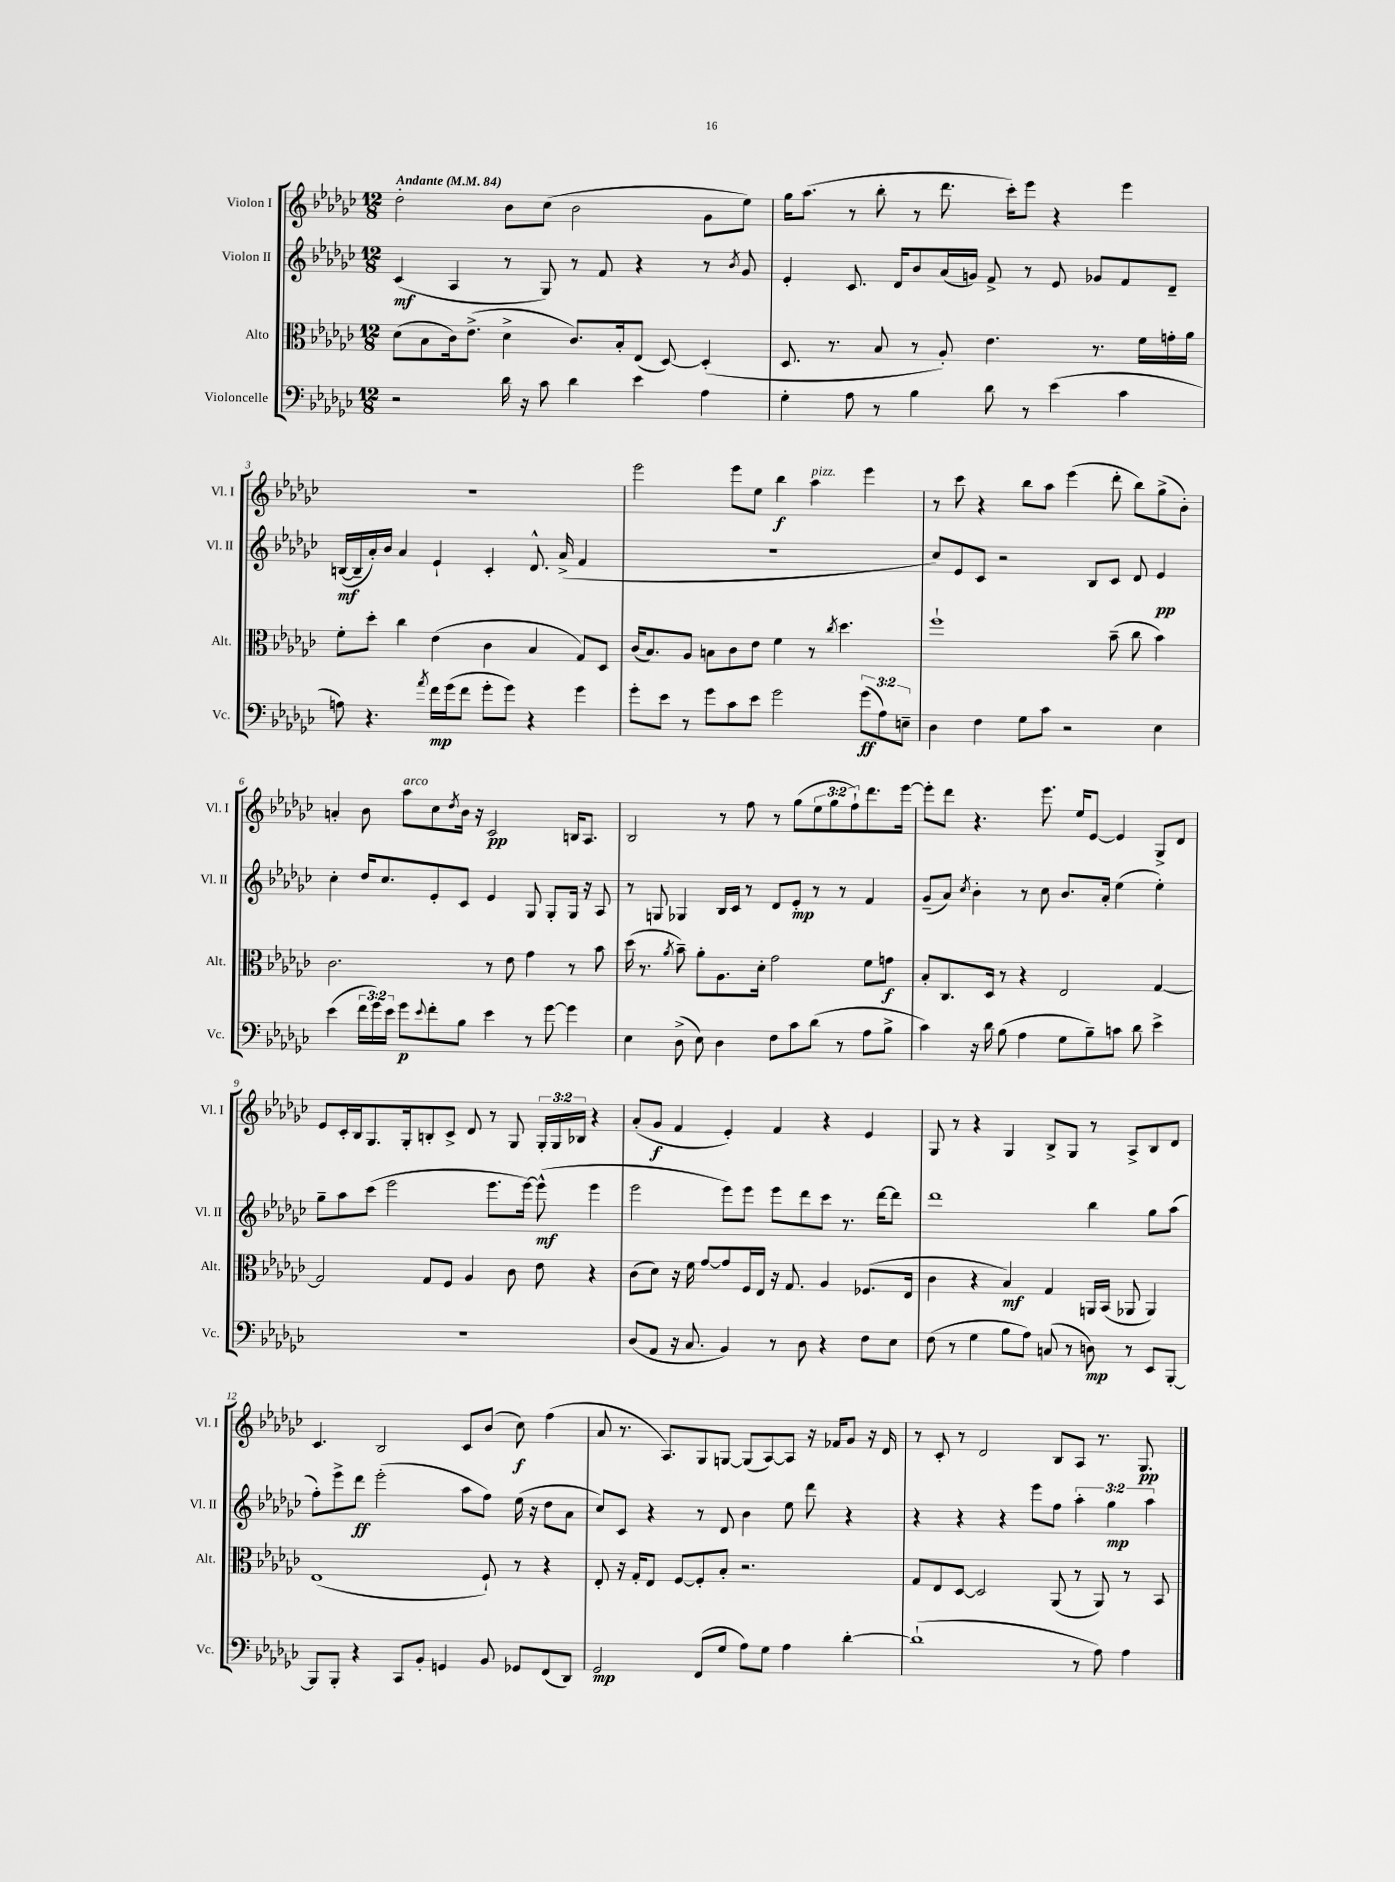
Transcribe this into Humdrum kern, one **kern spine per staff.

**kern	**kern	**kern	**kern
*staff4	*staff3	*staff2	*staff1
*clefF4	*clefC3	*clefG2	*clefG2
*k[b-e-a-d-g-c-]	*k[b-e-a-d-g-c-]	*k[b-e-a-d-g-c-]	*k[b-e-a-d-g-c-]
*M12/8	*M12/8	*M12/8	*M12/8
*MM84	*MM84	*MM84	*MM84
2r	(8d-	(4c-	2dd-'
.	8B-	.	.
.	16c-)	4A-	.
.	(8.e-^	.	.
16d-	4d-^	8r	8b-
16r	.	.	.
8c-	.	8G-)	(8cc-
4d-	8.c-)	8r	2b-
.	.	8f	.
.	16B-'	.	.
4e-	(8E-	4r	.
.	[8D-)	.	.
4A-	(4D-']	8r	8g-
.	.	8qb-	.
.	.	8g-	8ee-)
=	=	=	=
4G-'	8.D-	4e-'	16gg-
.	.	.	(8.aa-
.	8.r	.	.
8A-	.	8.c-	8r
8r	8B-	.	8bb-'
.	.	16d-	.
4B-	8r	8b-	8r
.	8A-')	(16a-	8.ddd-
.	.	16g)	.
8d-	4.e-	8f^	.
.	.	.	16ccc-')
8r	.	8r	8eee-
(4e-	.	8e-	4r
.	8.r	8g-	.
4c-	.	8f	4eee-
.	16f	.	.
.	16g'	8d-~	.
.	16a-	.	.
=	=	=	=
8A)	8f'	([16B	1.r
.	.	16B~]	.
4.r	8dd-'	16a-')	.
.	.	16b-	.
.	4cc-	4a-	.
8qa-	.	.	.
16f	(4e-	4e-`	.
(16g-	.	.	.
8f	.	.	.
8g-'	4c-	4c-'	.
8g-)	.	.	.
4r	4B-	8.d-^^	.
.	.	(16a-^	.
4g-	8G-)	4f	.
.	8D-	.	.
=	=	=	=
8g-'	(16c-	1.r	2eee-
.	8.B-)	.	.
8e-	.	.	.
8r	8A-	.	.
8g-	8B	.	.
8c-	8c-	.	8eee-
8e-	8e-	.	8ee-
2g-	4f	.	4bb-
.	8r	.	4aa-
.	8qcc-	.	.
.	4.dd-	.	.
(12g-	.	.	4eee-
12A-)	.	.	.
12E~	.	.	.
=	=	=	=
4D-	1ff`	8cc-)	8r
.	.	8e-	8ccc-
4F	.	8c-	4r
.	.	2r	.
8G-	.	.	8bb-
8c-	.	.	8aa-
2r	.	.	(4eee-
.	.	8B-	.
.	(8b-~	8c-	8ddd-'
.	8cc-	8d-	8bb-)
4E-	4b-)	4e-	(8gg-^
.	.	.	8b-')
=	=	=	=
(4e-	2.c-	4cc-'	4a'
24f	.	16dd-	8b-
24g-)	.	.	.
.	.	8.cc-	.
24e-	.	.	.
8g-	.	.	8aa-
8qqe-	.	.	.
8f'	.	8e-'	8cc-
.	.	.	8qdd-
8B-	.	8c-	16b-
.	.	.	16r
4e-	8r	4e-	2c-
.	8e-	.	.
8r	4g-	8G-	.
[8g-	.	8G-'	.
4g-]	8r	16G-	16B
.	.	16r	8.A-
.	8b-	8A-	.
=	=	=	=
4E-	(16dd-	8r	2B-
.	8.r	.	.
.	.	8G	.
.	8qa-	.	.
(8D-^	8b-~)	4G-	.
8E-)	8a-'	.	.
4D-	8.A-	16B-	8r
.	.	16c-	.
.	.	8r	8ff
.	16d-'	.	.
8F	2g-	8d-	8r
8c-	.	8e-'	(8gg-
(8d-	.	8r	12ee-
.	.	.	12gg-
8r	.	8r	.
.	.	.	12ff`)
8A-	8f	4f	8.ddd-
8B-^	8g	.	.
.	.	.	[16eee-
=	=	=	=
4c-)	8B-'	(8g-~	8eee-']
.	8.C-	8a-)	8ddd-
.	.	8qcc-	.
16r	.	4b-'	4.r
16d-	16D-	.	.
(8B-	8r	.	.
4A-	4r	8r	.
.	.	8cc-	8.eee-
8G-	2E-	8.b-	.
.	.	.	16ee-
8B-~)	.	.	[8e-
.	.	16a-'	.
8c	.	(4ee-	4e-]
8d-	.	.	.
4e-^	[4G-	4ee-')	8G-^
.	.	.	8d-
=	=	=	=
1.r	2G-]	8gg-~	8e-
.	.	8aa-	16c-'
.	.	.	16B-
.	.	(8ccc-	8.G-
.	.	2eee-	.
.	.	.	16G-'
.	8G-	.	8B'
.	8F	.	8c-^
.	4A-	.	8d-
.	.	8.eee-	8r
.	8c-	.	8G-
.	.	[16eee-)	.
.	8e-	(8eee-^^]	24G-'
.	.	.	24G-
.	.	.	24B-
.	4r	4eee-	4r
=	=	=	=
(8D-	(8c-	2eee-	(8a-'
8AA-	8d-)	.	8g-
16r	16r	.	4f
8.C-	16f	.	.
.	[8g-	.	.
4BB-)	8g-]	8eee-)	4e-')
.	16F	8eee-	.
.	16E-	.	.
8r	16r	8eee-	4f
.	8.G-	.	.
8D-	.	8ddd-	.
4r	4A-	8ccc-	4r
.	.	8.r	.
8F	(8.F-	.	4e-
.	.	[16ddd-	.
8E-	.	8ddd-]	.
.	16E-	.	.
=	=	=	=
(8F	4c-	1ddd-	8G-
8r	.	.	8r
4G-	4r	.	4r
8B-	4B-)	.	4G-
8A-)	.	.	.
(8C	4G-	.	8B-^
8r	.	.	8G-
8D)	16AA	4bb-	8r
.	(16BB-	.	.
8r	8AA-	.	8A-^
8EE-	4AA-)	8gg-	8B-
[8BBB-'	.	(8aa-	8d-
=	=	=	=
8BBB-]	(1E-	8ff')	4.c-
8BBB-'	.	8eee-^	.
4r	.	8ddd-	.
.	.	(2eee-'	2B-
8CC-	.	.	.
8BB-'	.	.	.
4GG	.	.	.
.	.	8aa-	8c-
8BB-	8F`)	8ff)	(8b-
8GG-	8r	(16ee-	8cc-)
.	.	16r	.
(8FF	4r	8dd-	(4ff
8DD-)	.	8a-	.
=	=	=	=
2GG-	8E-'	8cc-)	8a-
.	16r	8c-	8.r
.	16G-'	.	.
.	8E-	4r	.
.	.	.	8.A-)
.	[8F	.	.
(8FF	8F']	8r	8G-
8G-	8B-'	8d-	[8G
8A-)	2.r	4b-	(8G]
8G-	.	.	[8A-)
4A-	.	8ee-	8A-]
.	.	8ddd-	16r
.	.	.	16f-
[4d-'	.	4r	8g-
.	.	.	16r
.	.	.	16d-
=	=	=	=
(1d-`]	8G-	4r	8r
.	8E-	.	8c-'
.	[8D-	4r	8r
.	2D-]	.	2d-
.	.	4r	.
.	.	8eee-	.
.	(8AA-	8ff	8B-
8r	8r	6aa-'	8A-
8A-)	8AA-)	.	8.r
.	.	6gg-	.
4A-	8r	.	.
.	.	.	8.G-
.	.	6aa-	.
.	8BB-	.	.
==	==	==	==
*-	*-	*-	*-
